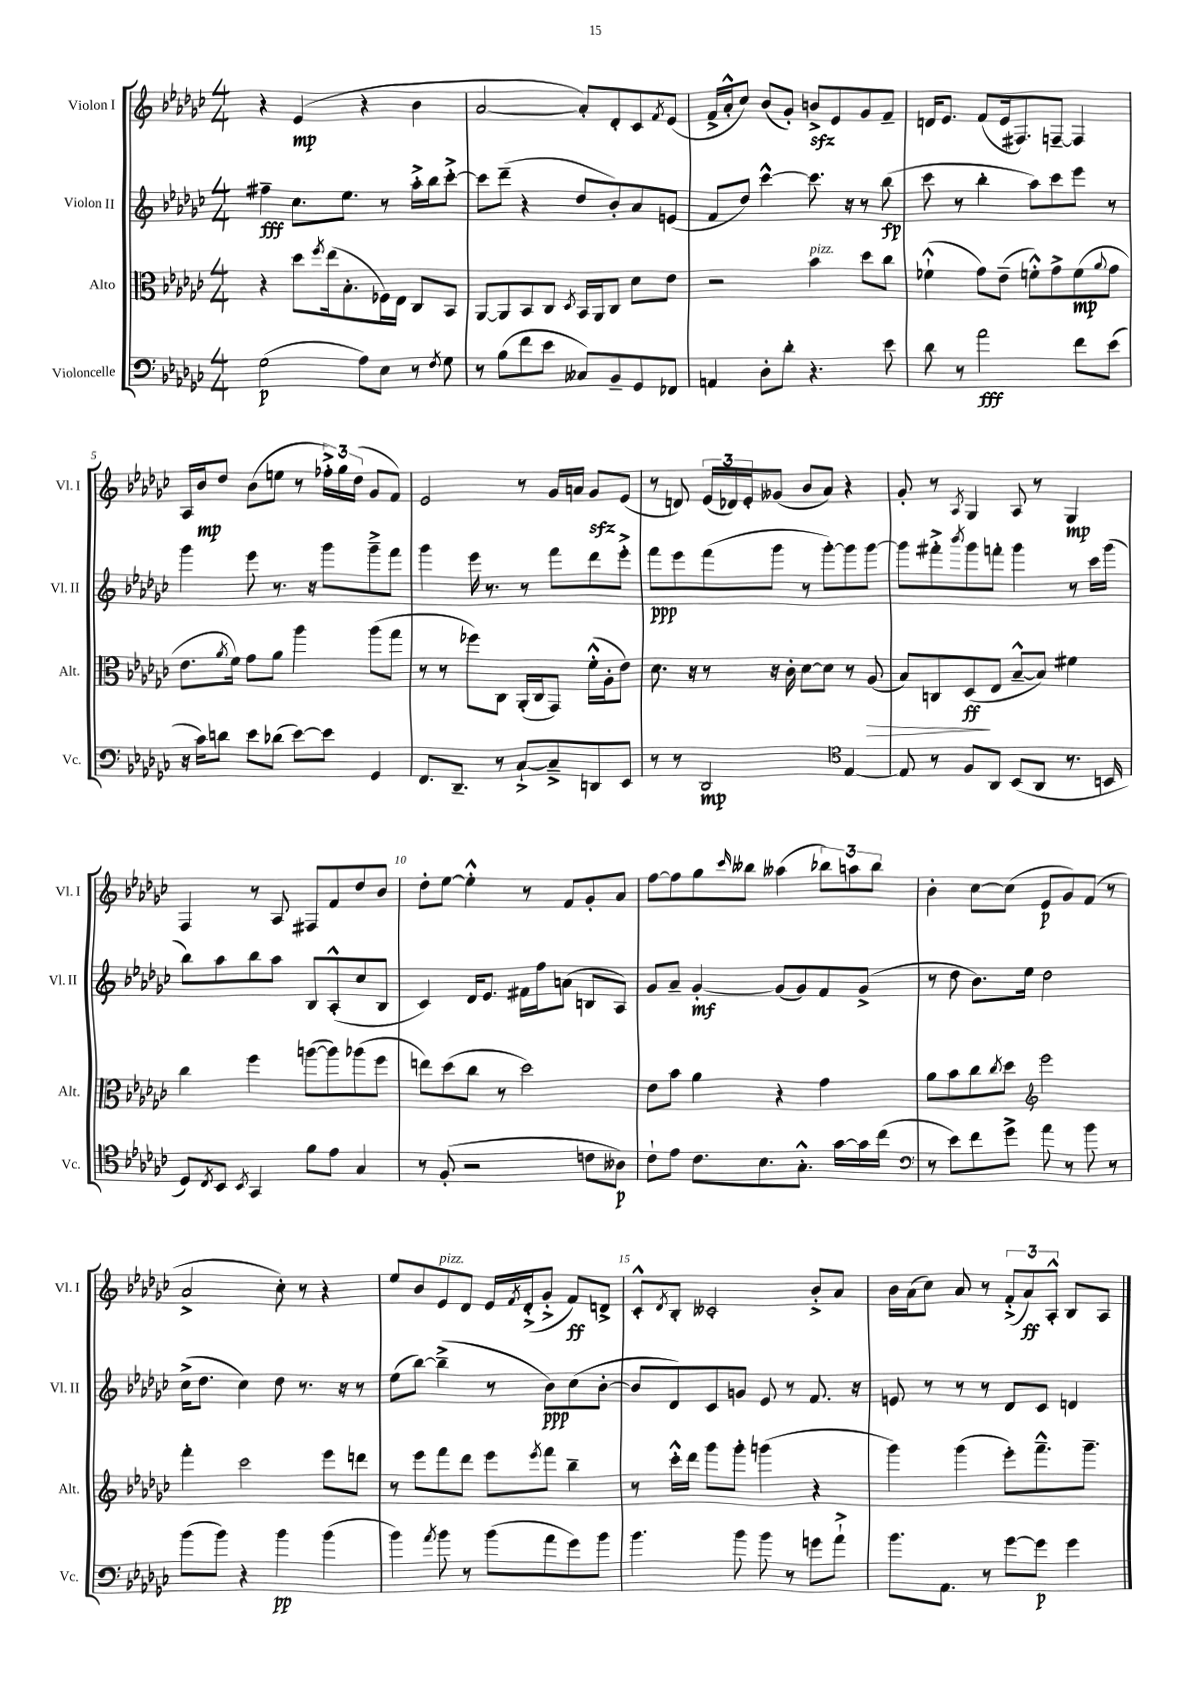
<<
\new StaffGroup <<
\new Staff = "s0" \with { instrumentName = "Violon I" shortInstrumentName = "Vl. I" } {
    \clef treble \key ges \major \numericTimeSignature \time 4/4
    r4 ees'4\mp( r4 bes'4 |
    aes'2~ aes'8-.) des'8-. ces'8 \acciaccatura { f'8 } ees'8( |
    f'16-> aes'16-.-^ ces''8) bes'8( ges'8-.) b'8->\sfz ees'8 ges'8 f'8-- |
    d'16 ees'8. f'8( ees'16 fis8.) f8~-- f4 |
    aes16 bes'16\mp des''8 bes'8( e''8 r8 \tuplet 3/2 { fes''16-.->) ges''16 des''16( } ges'8 f'8) |
    ees'2 r8 ges'16 a'16 ges'8\sfz ees'8( |
    r8 d'8) \tuplet 3/2 { ees'16( des'16) ees'16-. } geses'8( bes'8 aes'8) r4 |
    ges'8-. r8 \acciaccatura { aes8 } ges4 aes8 r8 ges4\mp |
    f4 r8 aes8 fis8 f'8 des''8 bes'8 |
    des''8-. ees''8~ ees''4-.-^ r8 f'8 ges'8-. aes'8 |
    f''8~ f''8 ges''8 \grace { ces'''16 } beses''8 aeses''4( \tuplet 3/2 { bes''8) a''8 bes''8 } |
    bes'4-. ces''8~ ces''8( ees'8\p ges'8) f'8( r8 |
    aes'2-> ces''8-.) r8 r4 |
    ees''8 bes'8 ees'8^\markup { \italic "pizz." } des'8 ees'16 \acciaccatura { f'8 } des'16-.->( ges'8-.-> f'8\ff) d'8-> |
    ces'8-.-^ \acciaccatura { des'8 } bes8-. ceses'2-. bes'8-.-> aes'8 |
    bes'16 aes'16( ces''8) aes'8 r8 \tuplet 3/2 { f'8-.->( aes'8\ff) aes8-.-^ } bes8 aes8 \bar "|." |
}
\new Staff = "s1" \with { instrumentName = "Violon II" shortInstrumentName = "Vl. II" } {
    \clef treble \key ges \major \numericTimeSignature \time 4/4
    fis''4--\fff ces''8. ees''8. r8 aes''16-.-> bes''16 ces'''8~-.-> |
    ces'''8 des'''8--( r4 des''8 bes'8-.) aes'8 e'8( |
    f'8 des''8) ces'''4~-^ ces'''8. r16 r8 bes''8\fp( |
    ces'''8 r8 bes''4-. aes''8) ces'''8 ees'''8 r8 |
    ges'''4 ees'''8 r8. r16 ges'''8 ges'''8---> f'''8 |
    ges'''4 ees'''16 r8. r8 f'''8 des'''8 ees'''8-.-> |
    f'''8\ppp ees'''8 f'''8( ges'''8 r8 ges'''8~-.) ges'''8 ges'''8~ |
    ges'''8 fis'''8-.-> \acciaccatura { bes'''8 } ges'''8 f'''8-. ges'''4 r8 ces'''16 ges'''16( |
    bes''8) aes''8 bes''8 aes''8 bes8 aes8-.-^( ces''8 bes8 |
    ces'4) des'16 ees'8. fis'16 f''16 a'8( b8 aes8) |
    ges'8 aes'8-- ges'4~-.\mf ges'8( ges'8) f'8 ges'8->( |
    r8 des''8 bes'8.) ees''16 des''2 |
    ces''16->( des''8. ces''4) des''8 r8. r16 r8 |
    ees''8( bes''8~) bes''4--->( r8 bes'8\ppp) ces''8( bes'8~-. |
    bes'8 des'8) ces'8 g'8 ees'8 r8 f'8. r16 |
    e'8 r8 r8 r8 des'8 ces'8 d'4 \bar "|." |
}
\new Staff = "s2" \with { instrumentName = "Alto" shortInstrumentName = "Alt." } {
    \clef alto \key ges \major \numericTimeSignature \time 4/4
    r4 des''8 \acciaccatura { f''8 } ees''16( bes8.-. fes16) ees16 ces8 bes,8 |
    aes,8~ aes,8 bes,8 ces8 \acciaccatura { des8 } bes,16 aes,16 ces8 des'8 ees'8 |
    r2 bes'4^\markup { \italic "pizz." } des''8 ces''8 |
    fes'4-!-^( ges'8) ees'8--( f'8-.-^) ges'8-> f'8\mp( \appoggiatura { aes'8 } ges'8 |
    ees'8. \acciaccatura { aes'8 } f'16) ges'8 aes'8 aes''4 aes''8( ges''8 |
    r8 r8 fes''8) ces8 aes,16-.( ces16 ges,8) f'16-.-^( aes16-. ees'8) |
    des'8. r16 r8 r16 ces'16-. des'8~ des'8 r8 aes8\>( |
    bes8) c8 des8\ff\!( ees8 bes8~---^ bes8) fis'4 |
    ces''4 f''4 a''8~( a''8) aes''8( f''8 |
    e''8) des''8( ces''8 r8 des''2) |
    ees'8 bes'8 aes'4 r4 ges'4 |
    aes'8 bes'8 ces''8 \acciaccatura { ces''8 } des''8 \clef treble ees'''2 |
    f'''4-. ces'''2 ees'''8 d'''8 |
    r8 ees'''8 f'''8 des'''8 ees'''8 \acciaccatura { ees'''8 } f'''8 bes''4-- |
    r8 ces'''16-.-^ des'''16 ges'''8 ges'''8-. g'''4( r4 |
    ges'''4) ges'''4( ees'''8-.) f'''8.---^ ges'''8.-- \bar "|." |
}
\new Staff = "s3" \with { instrumentName = "Violoncelle" shortInstrumentName = "Vc." } {
    \clef bass \key ges \major \numericTimeSignature \time 4/4
    ges2\p( aes8) ees8 r8 \acciaccatura { f8 } ges8 |
    r8 bes8( f'8 ees'8 ceses8) bes,8-- ges,8 fes,8 |
    a,4 des8-. des'8-. r4. ees'8 |
    des'8 r8 aes'2\fff f'8 ees'8( |
    r16 ces'16) d'8 ees'8 des'8( ees'8~) ees'8 ges,4 |
    f,8. des,8.-- r8 ces8~-!-> ces8---> d,8 ees,8 |
    r8 r8 des,2\mp \clef tenor ees4~ |
    ees8 r8 f8 aes,8 bes,8( aes,8 r8. b,16 |
    des8) \acciaccatura { ces8 } bes,8 \acciaccatura { bes,8 } ges,4 f'8 ees'8 ges4 |
    r8 f8-.( r2 c'8 aeses8\p) |
    ces'8-! ees'8 ces'8. bes8. ges8.-.-^ ges'16~ ges'16 ces''16( |
    \clef bass r8 ees'8) f'8 ges'8-> aes'8 r8 bes'8 r8 |
    bes'8( bes'8) r4 bes'4\pp bes'4( |
    bes'4) \acciaccatura { aes'8 } bes'8 r8 bes'8( aes'8 ges'8) bes'8 |
    bes'4. bes'8 bes'8 r8 g'8 aes'8-!-> |
    bes'8. aes,8. r8 ges'8~ ges'8\p ges'4 \bar "|." |
}
>>
>>
\layout { \context { \Score \override BarNumber.break-visibility = ##(#f #t #t) barNumberVisibility = #(every-nth-bar-number-visible 5) } }
